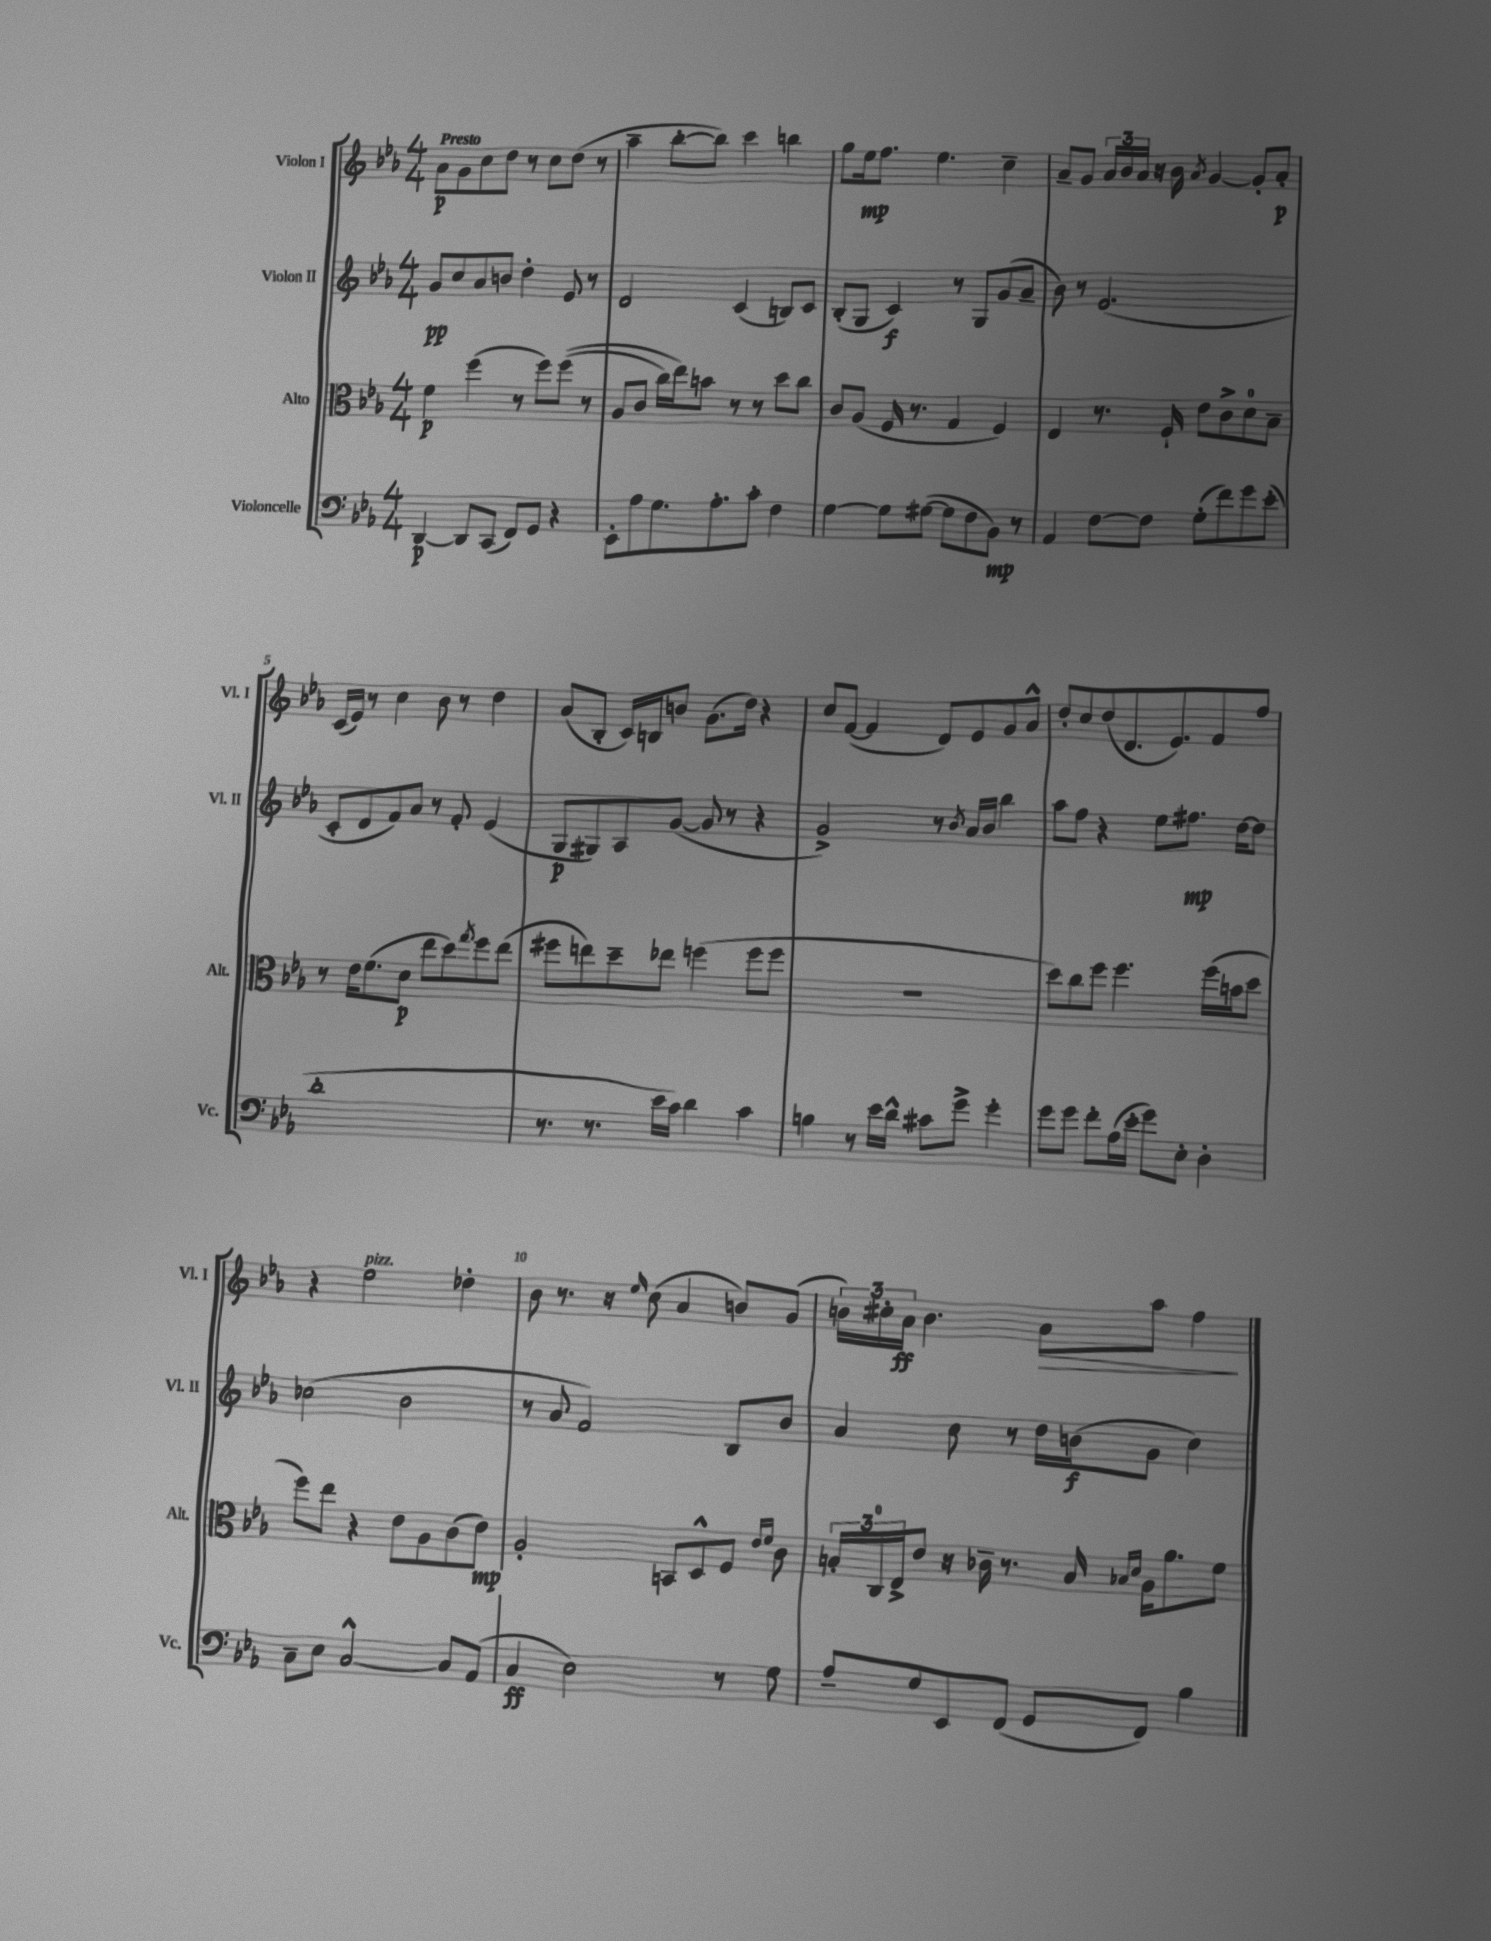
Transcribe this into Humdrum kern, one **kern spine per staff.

**kern	**kern	**kern	**kern
*staff4	*staff3	*staff2	*staff1
*clefF4	*clefC3	*clefG2	*clefG2
*k[b-e-a-]	*k[b-e-a-]	*k[b-e-a-]	*k[b-e-a-]
*M4/4	*M4/4	*M4/4	*M4/4
[4DD	4f	8g	8a-
.	.	8cc	8g
8DD]	(4ff	8a-	8cc
(8CC	.	8b	8dd
8FF)	8r	4dd'	8r
8GG	8ff)	.	8cc
4r	&((8ff	8e-	(8dd
.	8r	8r	8r
=	=	=	=
8EE-'	8A-	2d	4aa-~
8A-	8c	.	.
8.G	16cc)	.	[8bb-'
.	16ee-&)	.	.
.	8b	.	8bb-])
8.A-'	.	.	.
.	8r	(4c	4ccc
8c'	8r	.	.
4F	8dd	8B)	4bb
.	8cc	8c	.
=	=	=	=
[4G	8c	(8B-'	8gg
.	(8A-	8G	16ee-
.	.	.	8.ff
8G]	16F	4c)	.
.	8.r	.	.
([8G#	.	.	4.ee-
8G#]	4G	8r	.
8F	.	8G	.
8BB-)	4F)	(8g	4cc~
8r	.	8a-~	.
=	=	=	=
4AA-	4E-	8b-)	8a-~
.	.	8r	8g
[8F	8.r	(2.e-	24a-
.	.	.	24b-
.	.	.	24a-
8F]	.	.	16r
.	16F`	.	16b-
.	.	.	8qa-
(8G'	8e-	.	[4g
8f)	8c^	.	.
8g	8d	.	8g']
(8e-'	8B-~	.	8a-'
=	=	=	=
1d'	8r	8c'	(16c
.	.	.	16e-)
.	16e-	8d	8r
.	(8.f	.	.
.	.	8f)	4cc
.	8d	8a-	.
.	8ee-	8r	8b-
.	8dd)	8f'	8r
.	8qgg	.	.
.	8ff	(4e-	4dd
.	(8ee-	.	.
=	=	=	=
8.r	8ff#	8G	(8a-
.	8ee)	8G#)	8B-'
8.r	.	.	.
.	8dd~	8A-	16c)
.	.	.	16B
16e-	8ee-	([8g	8b
16c)	.	.	.
4d	(4ff	8g]	(8.g
.	.	8r	.
.	.	.	16dd)
4c	8ff	4r	4r
.	8ff	.	.
=	=	=	=
4B	1r	2g^)	8cc
.	.	.	([8f
8r	.	.	4f]
16e-	.	.	.
16d^^	.	.	.
8c#	.	8r	8d)
.	.	8qb-	.
8g^	.	16a-	8e-
.	.	16b-	.
4g'	.	4bb-	8g
.	.	.	8a-^^
=	=	=	=
8g	8dd)	8aa-	8dd'
8g	8cc	8ff	8cc
8f'	8ff	4r	(8dd
(16A-	4.ff	.	8.d
16e-'	.	.	.
8g)	.	8ee-	.
.	.	.	8.e-)
8E-'	.	8.ff#	.
4D'	(16ff	.	8f
.	16b	[16dd	.
.	8dd	8dd]	8ff
=	=	=	=
8C~	8ff)	(2cc-	4r
8E-	8ee-	.	.
[2C^^	4r	.	2ee-
.	8e-	2b-	.
.	8A-	.	.
8C]	(8c	.	4dd-'
(8AA-	8e-)	.	.
=	=	=	=
4C	2A-'	8r	8b-
.	.	8a-	8.r
2E-)	.	2f)	.
.	.	.	16r
.	.	.	16qqee-
.	.	.	(8cc
.	8BB	.	4a-
.	8D^^	.	.
8r	8F	8B-	8b)
.	16qqe-	.	.
.	16qqf	.	.
8G	8c	8b-	(8g
=	=	=	=
8A-~	24B'	4a-	24b)
.	24C	.	24cc#'
.	24E-^	.	24a-
8G	8e-	.	4.b
8EE-	16r	8cc	.
.	16c-~	.	.
(8FF	8.r	8r	.
8GG	.	16dd	8a-
.	16B	(16b	.
.	16qqB-	.	.
.	16qqd	.	.
8FF)	16A-	8g	8aa-
.	8.a-	.	.
4B-	.	4cc)	4ff
.	8f	.	.
==	==	==	==
*-	*-	*-	*-
